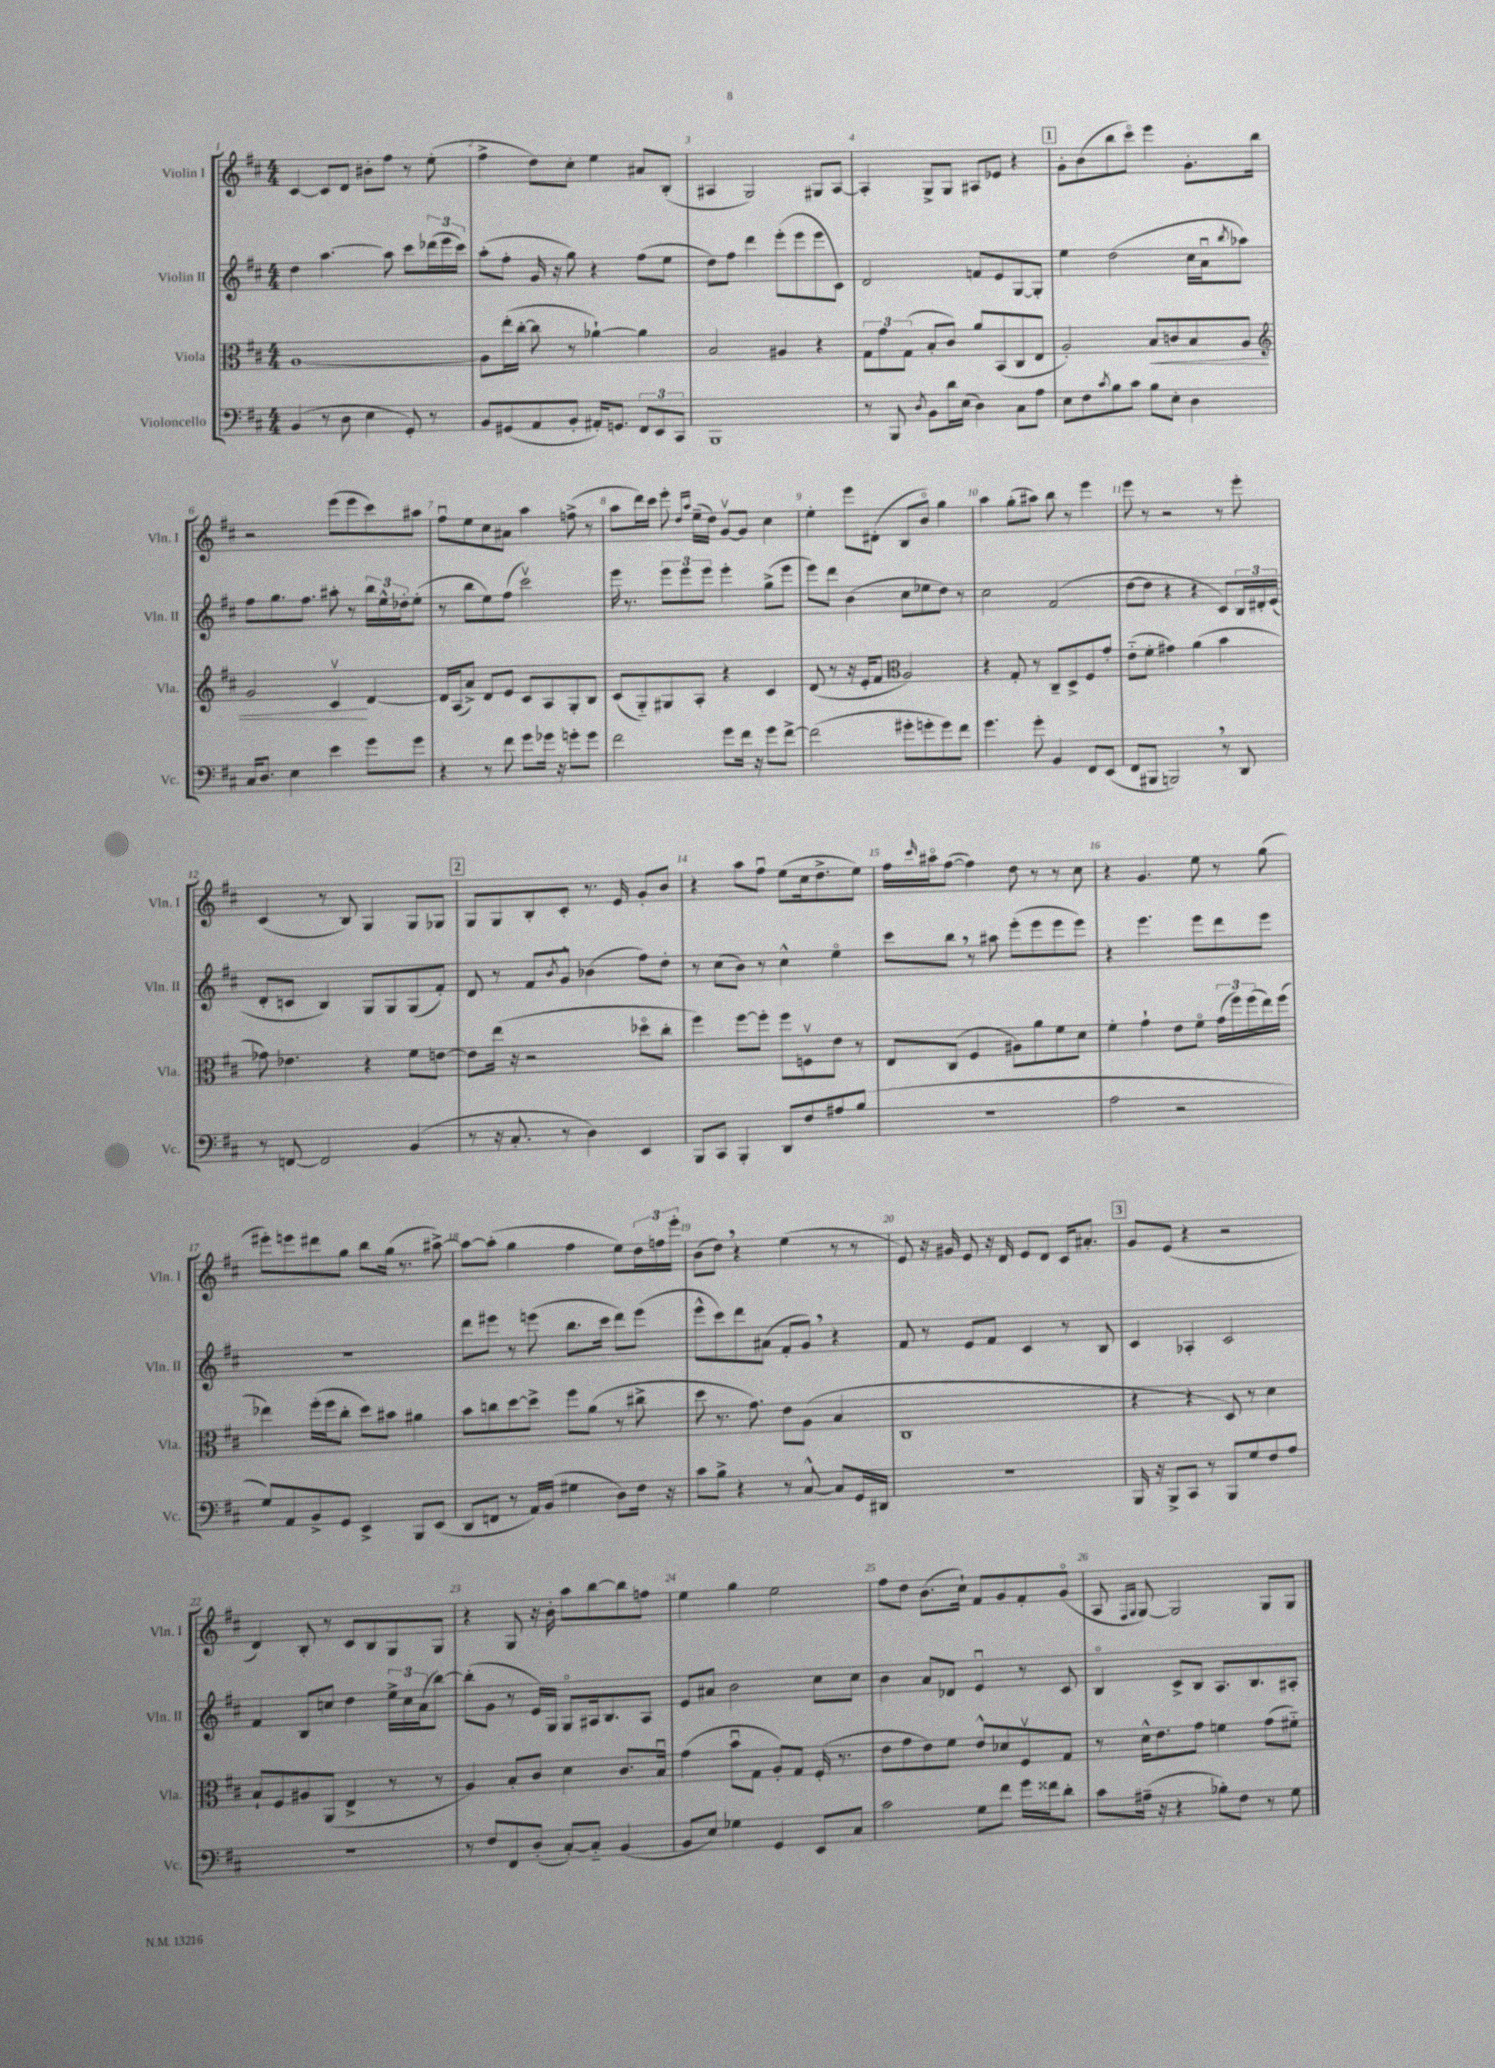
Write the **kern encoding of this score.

**kern	**kern	**dynam	**kern	**kern
*part4	*part3	*part3	*part2	*part1
*staff4	*staff3	*staff3	*staff2	*staff1
*I"Violoncello	*I"Viola	*	*I"Violin II	*I"Violin I
*I'Vc.	*I'Vla.	*	*I'Vln. II	*I'Vln. I
*clefF4	*clefC3	*	*clefG2	*clefG2
*k[f#c#]	*k[f#c#]	*	*k[f#c#]	*k[f#c#]
*M4/4	*M4/4	*	*M4/4	*M4/4
=1	=1	=1	=1	=1
(4BB/	[1A	.	4dd\	[4c#/
8r	.	.	[4.aa\	8c#/L]
8D\	.	.	.	8d/J
4E\	.	.	.	8b#X'\L
.	.	.	8aa\]	8ff#\J
8GG'/)	.	.	8ccc#\L	8r
8r	.	.	(24ddd-X\L	(8ee'\
.	.	.	24eee\	.
.	.	.	24ccc#\JJ)	.
=2	=2	=2	=2	=2
8BB/L	8A\L]	.	(8aa'\L	4ff#^\
(8GG#X/	(16ee'\L	.	8ff#'\J	.
.	[16cc#'\JJ	.	.	.
8AA/	8cc#\]	.	16g/	8dd\L)
.	.	.	16r	.
8BB'/J	8r	.	8gg\)	8cc#'\J
16AA#X'/KL)	[4a-X`\)	.	4r	4ee\
8.GGn/J	.	.	.	.
12FF#/L	4a-\]	.	(8ff#\L	8a#X/L
12EE/	.	.	.	.
.	.	.	8ee\J	(8B'/J
12CC#/J	.	.	.	.
=3	=3	=3	=3	=3
1BBB	2B/	.	8dd\L)	4A#X/
.	.	.	8ff#\J	.
.	.	.	4ddd\	2G/)
.	4A#X/	.	(8eee'\L	.
.	.	.	8eee\	.
.	4r	.	8eee\	8G#X/L
.	.	.	8c#\J)	[8A#/J
=4	=4	=4	=4	=4
8r	12G\L	.	2d/	4A#'/]
.	12g\	.	.	.
8BBB/	.	.	.	.
.	(12G\J	.	.	.
8qD/	.	.	.	.
8BB\L	8B'/L	.	.	8G^/L
16d\L	8c#/J)	.	.	8G/J
(16E\JJ	.	.	.	.
4D\)	8a/L	.	8fn/L	8A#X/L
.	(8BB/	.	8e/	8e-X/J
8C#\L	8C#/	.	[8G/	4r
8A\J	8E/J	.	8G'/J]	.
!!LO:REH:place=s1:t=1
=5	=5	=5	=5	=5
8E\L	2A'/)	.	4ee\	8g'\L
8F#\	.	.	.	(8b\
8qc#/	.	.	.	.
8B\	.	.	(2dd\	8bb\
8c#\J	.	.	.	8ccc#\J)
!	!	!LO:HP:b	!	!
8B\L	8B/L	<	.	4eee\
8E'\J	8cn/	.	.	.
4D\	8B/	.	16cc#\LL	8.g'\L
.	.	.	16au\J	.
.	.	.	8qbb/	.
.	8A/J	.	8aa-X\J)	.
.	.	.	.	16bb\Jk
!!LO:LB:g=z
=6	=6	=6	=6	=6
*	*clefG2	*	*	*
16C#/KL	2g/	.	8ff#\L	2r
8.D/J	.	.	.	.
.	.	.	8.gg\	.
4E\	.	.	.	.
.	.	.	8.ff#\J	.
4e\	4c#v/	.	8aa#X'\	(8eee\L
.	.	.	8r	8eee\
8g\L	[4d/	[	24bb\LL	8ccc#\)
.	.	.	24ee^^\	.
.	.	.	24dd-X'\J	.
8g\J	.	.	(8ee'\J	8aa#X\J
=7	=7	=7	=7	=7
4r	16d/LL]	.	8r	8ff#u\L
.	(16A/J	.	.	.
.	8a^/J)	.	8bb\L	8ee\
8r	8d/L	.	8ee\)	8cc#\
8f#\	8e/J	.	(8ff#\J	8a#X\J
8g\L	8c#/L	.	2ccc#v\)	4aa\
16g-X\Jk	8A/	.	.	.
16r	.	.	.	.
8gn'\L	8G'/	.	.	(8ffn^\
8g\J	8B/J	.	.	8r
=8	=8	=8	=8	=8
2f#\	(8c#/L	.	16eee\	8aa\L
.	.	.	8.r	.
.	8G/)	.	.	16ddd\L)
.	.	.	.	16ccc#\JJ
.	8G#X/	.	12eee\L	8eee'\
.	.	.	12eee\	.
.	.	.	.	16qqdd/LL
.	.	.	.	16qqaa/JJ
.	8A'/J	.	.	(16ee~\LL
.	.	.	12eee\J	.
.	.	.	.	16dd\JJ)
8g\L	4r	.	4eee'\	[8gv/L
16f#\Jk	.	.	.	8g/J]
16r	.	.	.	.
8g\L	4c#/	.	(8gg^\L	4cc#\
[8f#^\J	.	.	8eee\J	.
=9	=9	=9	=9	=9
(2f#\]	(8d/	.	8eee\L)	4ee'\
.	8r	.	8ddd\J	.
.	16r	.	(4b\	8eee\L
.	16e'/KL	.	.	.
.	8f#/J	.	.	(8d#X'\J
*	*clefC3	*	*	*
8g#X'\L	2A/)	.	8cc#\L	8B/L
8gn'\	.	.	8ee-X\	8b/J)
8g\)	.	.	8dd\J)	4gg\
8f#\J	.	.	8r	.
=10	=10	=10	=10	=10
4.g\	4r	.	2cc#\	4aa\
.	8G'/	.	.	(8gg'\L
8g'\	8r	.	.	8aa#X\J)
4BB/	8C#~/L	.	(2f#/	8bb\
.	8D^/	.	.	8r
8FF#/L	8F#/	.	.	4eee\
(8EE/J	8g'/J	.	.	.
=11	=11	=11	=11	=11
8FF#/L	(8e\L	.	[8dd\L	8eee\
8BBB#X/J	8f#'\J	.	8dd\J]	8r
2BBBn,/)	4g#X\)	.	4r	2r
.	(4a\	.	4r	.
8r	4b\	.	8c#/L)	8r
8DD/	.	.	24B/L	8eee'\
.	.	.	24d#X'/	.
.	.	.	(24e/JJ	.
!!LO:LB:g=z
=12	=12	=12	=12	=12
8r	8g-X\)	.	8d'/L	(4c#/
[8FFn/	4.e-X\	.	8cn/J	.
2FF/]	.	.	4B/)	8r
.	.	.	.	8B/)
.	4r	.	8G/L	4G/
.	.	.	8G/	.
(4BB/	8f#\L	.	(8G/	8G/L
.	[8en\J	.	8f#'/J)	8G-X/J
!!LO:REH:place=s1:t=2
=13	=13	=13	=13	=13
8r	8e\L]	.	8d/	8G/L
16r	(16ee\Jk	.	8r	8G/
8.C#'/	16r	.	.	.
.	2r	.	8f#/L	8B'/
.	.	.	8qb/	.
8r	.	.	8g^^/J	8c#'/J
4D\)	.	.	(4b-X\	8.r
.	.	.	.	16e/
4EE/	8dd-X\L	.	8ff#\L)	8g'/L
.	8cc#'\J	.	8dd'\J	8b/J
=14	=14	=14	=14	=14
8BBB/L	4ff#\)	.	8r	4r
8CC#/J	.	.	(8cc#\L	.
4BBB'/	[8ff#\L	.	8b\J)	8aa\L
.	8ff#'\J]	.	8r	8ff#u\J
8DD/L	8ff#\L	.	4cc#^^\	(8ee\L
8F#/	8Fnv\	.	.	16cc#\k
.	.	.	.	8.dd^\
8A#X/	8e\J	.	4ee\	.
(8B/J	8r	.	.	8ee\J)
=15	=15	=15	=15	=15
1r	8E/L	.	8ccc#\L	16ff#\LL
.	.	.	.	16qqccc#/
.	.	.	.	16aa#X\J
.	(8C#/J	.	8bb,\J	([8ff#\J
.	4F#/	.	8r	4ff#\])
.	.	.	8aa#X\	.
.	8A#X\L)	.	(8eee'\L	8dd\
.	8a\	.	8eee\	8r
.	8f#\	.	8eee\	8r
.	8d\J	.	8eee\J)	8cc#\
=16	=16	=16	=16	=16
2A\	4f#'\	.	4r	4r
.	4g`\	.	4.eee\	4.g/
2r	8e\L	.	.	.
.	8f#\J	.	8eee\L	8ee\
.	(24g\LL	.	8ddd\	8r
.	24ff#\)	.	.	.
.	(24ff#\	.	.	.
.	16ee\)	.	8eee\J	(8gg\
.	(16ff#\JJ	.	.	.
!!LO:LB:g=z
=17	=17	=17	=17	=17
8G/L)	4ee-X\)	.	1r	8eee#X'\L)
8AA/	.	.	.	8eeen\
8BB^/	(16ff#'\LL	.	.	8ddd#X\
.	16ff#\J	.	.	.
8GG/J	8cc#'\J	.	.	8gg\J
4EE^/	8dd\L)	.	.	8bb\L
.	8b#X\J	.	.	(16gg\Jk
.	.	.	.	8.r
8BBB/L	4a#X\	.	.	.
(8EE/J	.	.	.	[8aa#X^\)
=18	=18	=18	=18	=18
8DD/L	8b\L	.	8ddd\L	8aa#\L_
8FFn/J	8ccn\	.	8eee#X\J	(8aa#'\J]
8r	[8dd\	.	8r	4gg\
16AA/LL)	8dd^\J]	.	(8eeen\	.
(16BB/JJ	.	.	.	.
4G#X\	8ff#\L	.	8.bb\L	4ff#\
.	(8a\J	.	.	.
.	.	.	16ccc#\Jk	.
8D\L)	8r	.	8ddd\L)	8ee\L)
16F#\Jk	8cc#X^\	.	(8eee\J	24dd\L
.	.	.	.	24ffn\
16r	.	.	.	.
.	.	.	.	24eee'\JJ
=19	=19	=19	=19	=19
8c#\L	8dd\	.	8eee^^\L	(8b\L
8B^\J	8.r	.	8ccc#\)	8dd,\J)
4r	.	.	8ddd\	4r
.	8.g\)	.	.	.
.	.	.	(8a#X\J	.
8r	8e\L	.	8f#'/L	(4ee\
[8C#^^/	(8A\J	.	8g,/J)	.
8C#/L]	4B/	.	4r	8r
16GG/L	.	.	.	8r
16DD#X/JJ	.	.	.	.
=20	=20	=20	=20	=20
1r	1C#	.	8f#/	8e/)
.	.	.	8r	16r
.	.	.	.	16g#X/
.	.	.	8e/L	8e/
.	.	.	8f#/J	16r
.	.	.	.	16d/
.	.	.	4c#/	8e/L
.	.	.	.	8d/J
.	.	.	8r	16c#/KL
.	.	.	.	8.a#X'/J
.	.	.	8B/	.
!!LO:REH:place=s1:t=3
=21	=21	=21	=21	=21
16BBB/	4r	.	4c#/	8g/L
16r	.	.	.	.
8BBB^/L	.	.	.	(8e/J
8CC#/J	4r	.	4A-X'/	4r
8r	.	.	.	.
8BBB/L	8D/)	.	2c#/	2r
8G/	8r	.	.	.
8F#/	4d\	.	.	.
8A/J	.	.	.	.
!!LO:LB:g=z
=22	=22	=22	=22	=22
1r	8B`/L	.	4f#/	4d/)
.	8F#/	.	.	.
.	8A#X/	.	8B/L	8B'/
.	(8AA/J	.	8ccn/J	8r
.	4E^/	.	4dd\	8c#/L
.	.	.	.	8B/
.	8r	.	24ee^\LL	8G/
.	.	.	24cc\	.
.	.	.	(24a\J	.
.	8r	.	[8bb\J)	8G/J
=23	=23	=23	=23	=23
8r	4A/)	.	(8bb'\L]	4r
8F#/L	.	.	8g\J	.
8FF#/	8B'/L	.	8r	8G/
(8D'/J	8c#/J	.	16e/LL)	16r
.	.	.	16G/JJ	16b'\
[8C#'/L)	4d\	.	8G/L	8aa\L
8C#/J]	.	.	16A#X/k	[8bb\
.	.	.	8.B/	.
(4BB/	8.c#/L	.	.	8bb\]
.	.	.	8A#/J	8ffn\J
.	16Bu/Jk	.	.	.
=24	=24	=24	=24	=24
8BB/L	(4g\	.	8e/L	4ee\
8E/J)	.	.	8a#X/J	.
4G-X\	8bu\L	.	2b\	4gg\
.	8G\J	.	.	.
4GG/	8A'/L)	.	.	2ee\
.	8G/J	.	.	.
8EE/L	(16F#'/	.	8cc#\L	.
.	8.r	.	.	.
8C#/J	.	.	8cc#\J	.
=25	=25	=25	=25	=25
2c#\	8e\L	.	4b\	8ff#\L
.	8g\	.	.	8dd\J
.	8e\)	.	8a/L	(8.b\L
.	8f#\J	.	8d-X/J	.
.	.	.	.	16cc#`\Jk)
8G\L	8e^^/L	.	4eu/	8f#/L
8f#\J	8d-X/	.	.	8g/
16g\LL	8F#v/	.	8r	8f#'/
16f##X\J	.	.	.	.
8d'\J	8G/J	.	8c#/	(8g/J
=26	=26	=26	=26	=26
8c#\L	8r	.	4B/	8A/
.	.	.	.	16qqF#/LL
.	.	.	.	16qqG/JJ
(16A#X~\Jk	16d^^\KL	.	.	[8G/)
16r	8.e\	.	.	.
4r	.	.	8c#^/L	2G/]
.	8g\J	.	8B/J	.
8B-X'\L)	4fn\	.	8.A/L	.
8F#\J	.	.	.	.
.	.	.	8.B/	.
8r	(8g\L	.	.	8G/L
8G\	8f#X\J)	.	8A#X'/J	8G/J
==	==	==	==	==
*-	*-	*-	*-	*-
